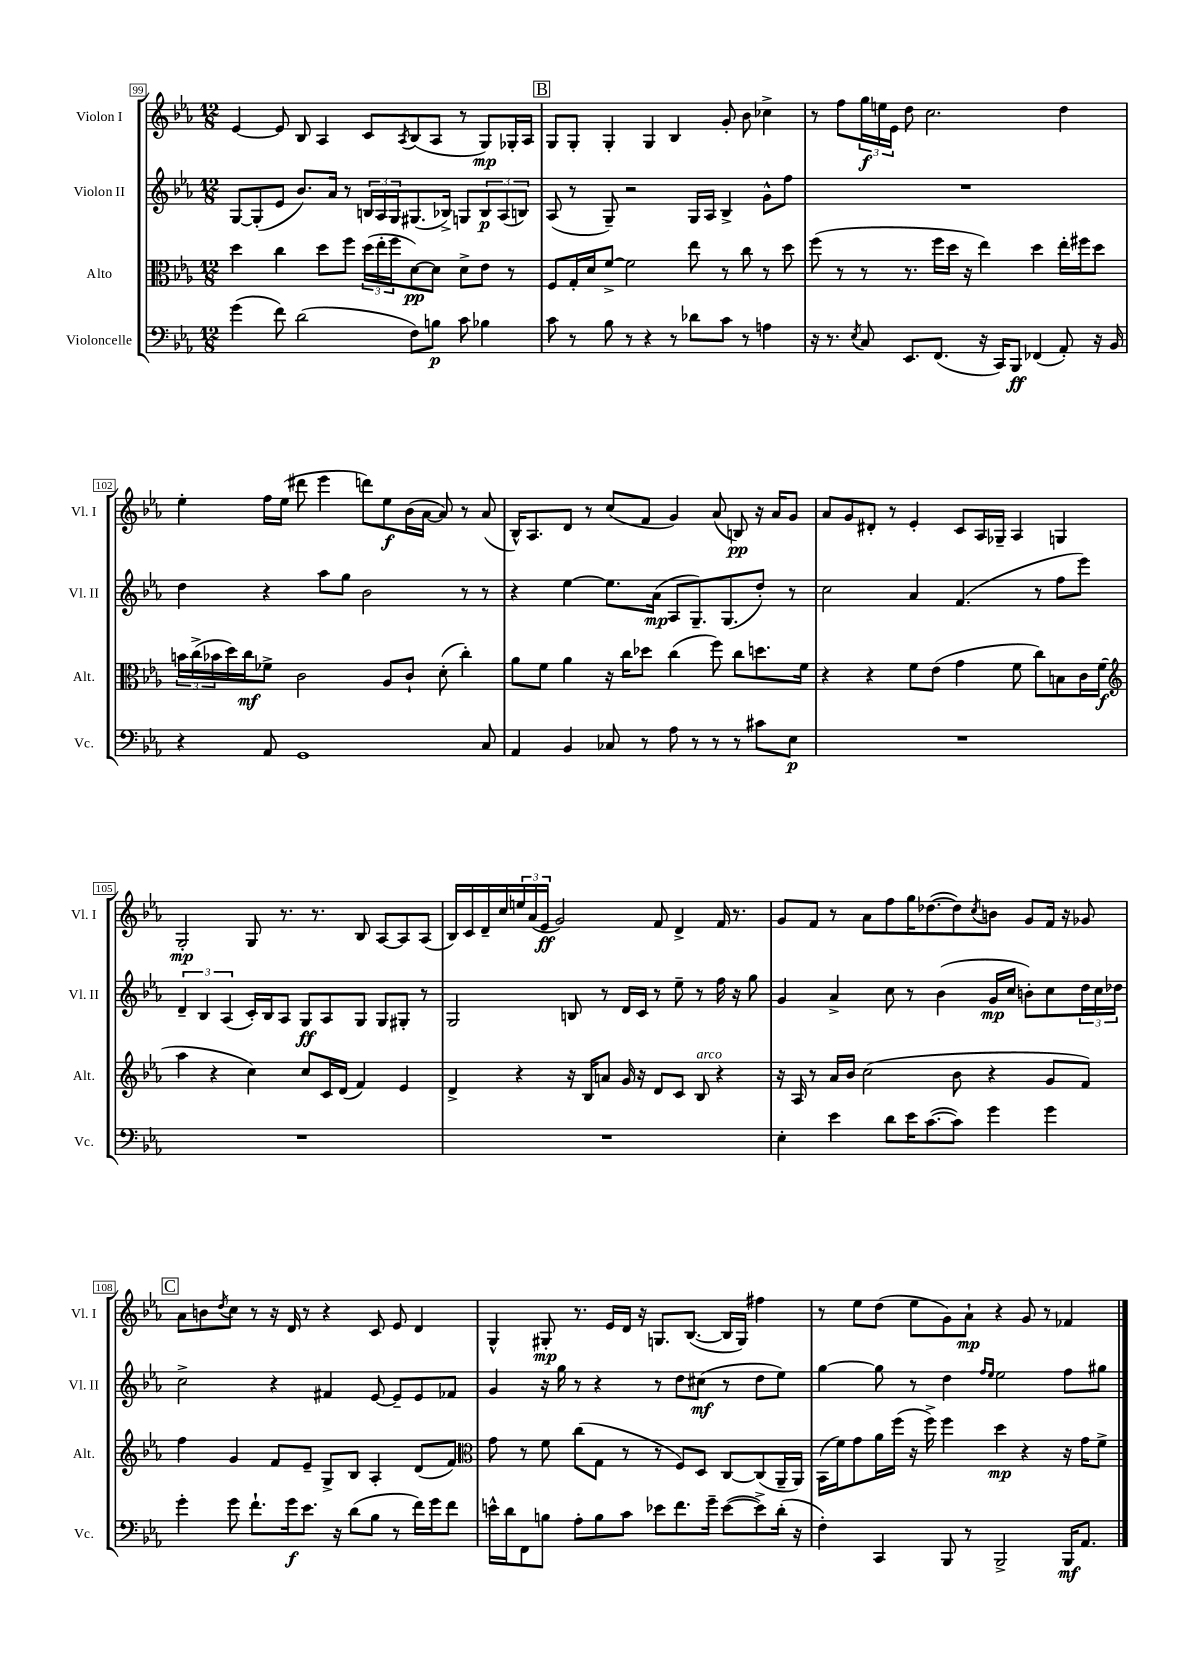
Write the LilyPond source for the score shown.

<<
\new StaffGroup <<
\new Staff = "s0" \with { instrumentName = "Violon I" shortInstrumentName = "Vl. I" } {
    \clef treble \key ees \major \numericTimeSignature \time 12/8
    ees'4~ ees'8 bes8 aes4 c'8 \acciaccatura { aes8 } bes8( aes8 r8 g8\mp) ges16-. aes16 |
    \mark \markup { \box "B" } g8 g8-. g4-. g4 bes4 g'8-. bes'8 ces''4-> |
    r8 f''8 \tuplet 3/2 { g''16\f e''16 ees'16 } d''8 c''2. d''4 |
    ees''4-. f''16 ees''16( dis'''8 ees'''4 d'''8) ees''8\f bes'16( aes'16~ aes'8) r8 aes'8( |
    bes16-^) aes8. d'8 r8 c''8( f'8 g'4) aes'8( b8\pp) r16 aes'16 g'8 |
    aes'8 g'8 dis'8-. r8 ees'4-. c'8 aes16 ges16-- aes4 g4 |
    g2-.\mp g8 r8. r8. bes8 aes8~ aes8 aes8( |
    bes16) c'16 d'16-- c''16 \tuplet 3/2 { e''16 aes'16( ees'16\ff } g'2) f'8 d'4-> f'16 r8. |
    g'8 f'8 r8 aes'8 f''8 g''16 des''8.~( des''8) \acciaccatura { c''8 } b'8 g'8 f'16 r16 ges'8 |
    \mark \markup { \box "C" } aes'8 b'8 \acciaccatura { d''8 } c''8 r8 r16 d'16 r8 r4 c'8 ees'8 d'4 |
    g4-^ gis8-.\mp r8. ees'16 d'16 r16 g8. bes8.~( bes16 g16) fis''4 |
    r8 ees''8 d''8( ees''8 g'8) aes'8-!\mp r4 g'8 r8 fes'4 \bar "|." |
}
\new Staff = "s1" \with { instrumentName = "Violon II" shortInstrumentName = "Vl. II" } {
    \clef treble \key ees \major \numericTimeSignature \time 12/8
    g8~ g8-.( ees'8 bes'8.) aes'16 r8 \tuplet 3/2 { b16 aes16 g16 } gis8.( bes16->) g8 \tuplet 3/2 { bes8\p aes8( b8) } |
    \mark \markup { \box "B" } aes8( r8 g8--) r2 g16 aes16 bes4-> g'8-^ f''8 |
    R1. |
    d''4 r4 aes''8 g''8 bes'2 r8 r8 |
    r4 ees''4~ ees''8. aes'16\mp( aes8 g8.--) g8.( d''8-.) r8 |
    c''2 aes'4 f'4.( r8 f''8 ees'''8) |
    \tuplet 3/2 { d'4-- bes4 aes4( } c'16-.) bes16 aes8 g8\ff aes8 g8 g8 gis8-. r8 |
    g2 b8 r8 d'16 c'16 r8 ees''8-- r8 f''16 r16 g''8 |
    g'4 aes'4-> c''8 r8 bes'4( g'16\mp c''16 b'8-.) c''8 \tuplet 3/2 { d''16 c''16 des''16 } |
    \mark \markup { \box "C" } c''2-> r4 fis'4 ees'8~ ees'8-- ees'8 fes'8 |
    g'4 r16 g''16 r8 r4 r8 d''8 cis''8\mf( r8 d''8 ees''8) |
    g''4~ g''8 r8 d''4 \grace { f''16 ees''16 } ees''2 f''8 gis''8 \bar "|." |
}
\new Staff = "s2" \with { instrumentName = "Alto" shortInstrumentName = "Alt." } {
    \clef alto \key ees \major \numericTimeSignature \time 12/8
    d''4 c''4 d''8 f''8 \tuplet 3/2 { d''16( ees''16-. f''16 } d'8~\pp) d'8 d'8-> ees'8 r8 |
    \mark \markup { \box "B" } f8 g16-. d'16 f'8~-> f'2 ees''8 r8 c''8 r8 d''8 |
    f''8( r8 r8 r8. f''16 d''16 r16 ees''4) d''4 ees''16-. fis''16 d''8 |
    \tuplet 3/2 { b'16 c''16->( bes'16 } d''16) c''16\mf fes'8-> c'2 aes8 c'8-! d'8-.( c''4-.) |
    aes'8 f'8 aes'4 r16 c''16 des''8 c''4( f''8) c''8 d''8. f'16 |
    r4 r4 f'8 ees'8( g'4 f'8 c''8) b8 c'16 f'16\f( |
    \clef treble aes''4 r4 c''4) c''8 c'16 d'16( f'4) ees'4 |
    d'4-> r4 r16 bes16 a'8 g'16 r16 d'8 c'8 bes8^\markup { \italic "arco" } r4 |
    r16 aes16 r8 aes'16 bes'16 c''2( bes'8 r4 g'8 f'8) |
    \mark \markup { \box "C" } f''4 g'4 f'8 ees'8-- g8-> bes8 aes4-. d'8( f'8) |
    \clef alto g'8 r8 f'8 c''8( g8 r8 r8 f8) d8 c8~ c8( aes,16-- aes,16) |
    bes,16( f'16) g'8 aes'16 f''16( r16 f''16->) f''4 d''4\mp r4 r16 g'16 f'8-> \bar "|." |
}
\new Staff = "s3" \with { instrumentName = "Violoncelle" shortInstrumentName = "Vc." } {
    \clef bass \key ees \major \numericTimeSignature \time 12/8
    g'4( f'8) d'2( f8) b8\p c'8 bes4 |
    \mark \markup { \box "B" } c'8 r8 bes8 r8 r4 r8 des'8 c'8 r8 a4 |
    r16 r8. \acciaccatura { ees8 } c8 ees,8. f,8.( r16 c,16) bes,,8\ff fes,4( aes,8-.) r16 bes,16 |
    r4 aes,8 g,1 c8 |
    aes,4 bes,4 ces8 r8 aes8 r8 r8 r8 cis'8 ees8\p |
    R1. |
    R1. |
    R1. |
    ees4-. ees'4 d'8 ees'16 c'8.~( c'8) g'4 g'4 |
    \mark \markup { \box "C" } g'4-. g'8 f'8.-! g'16\f ees'8. r16 d'8( bes8 r8 f'16) g'16 f'8 |
    e'16-^ d'16 f,8 b8 aes8-. b8 c'8 ees'8 f'8. g'16-- ees'8~( ees'8->) d'16-.( r16 |
    f4-.) c,4 bes,,8 r8 bes,,2-> bes,,16\mf aes,8. \bar "|." |
}
>>
>>
\layout { \context { \Score currentBarNumber = #99 \override BarNumber.stencil = #(make-stencil-boxer 0.1 0.3 ly:text-interface::print) } }
